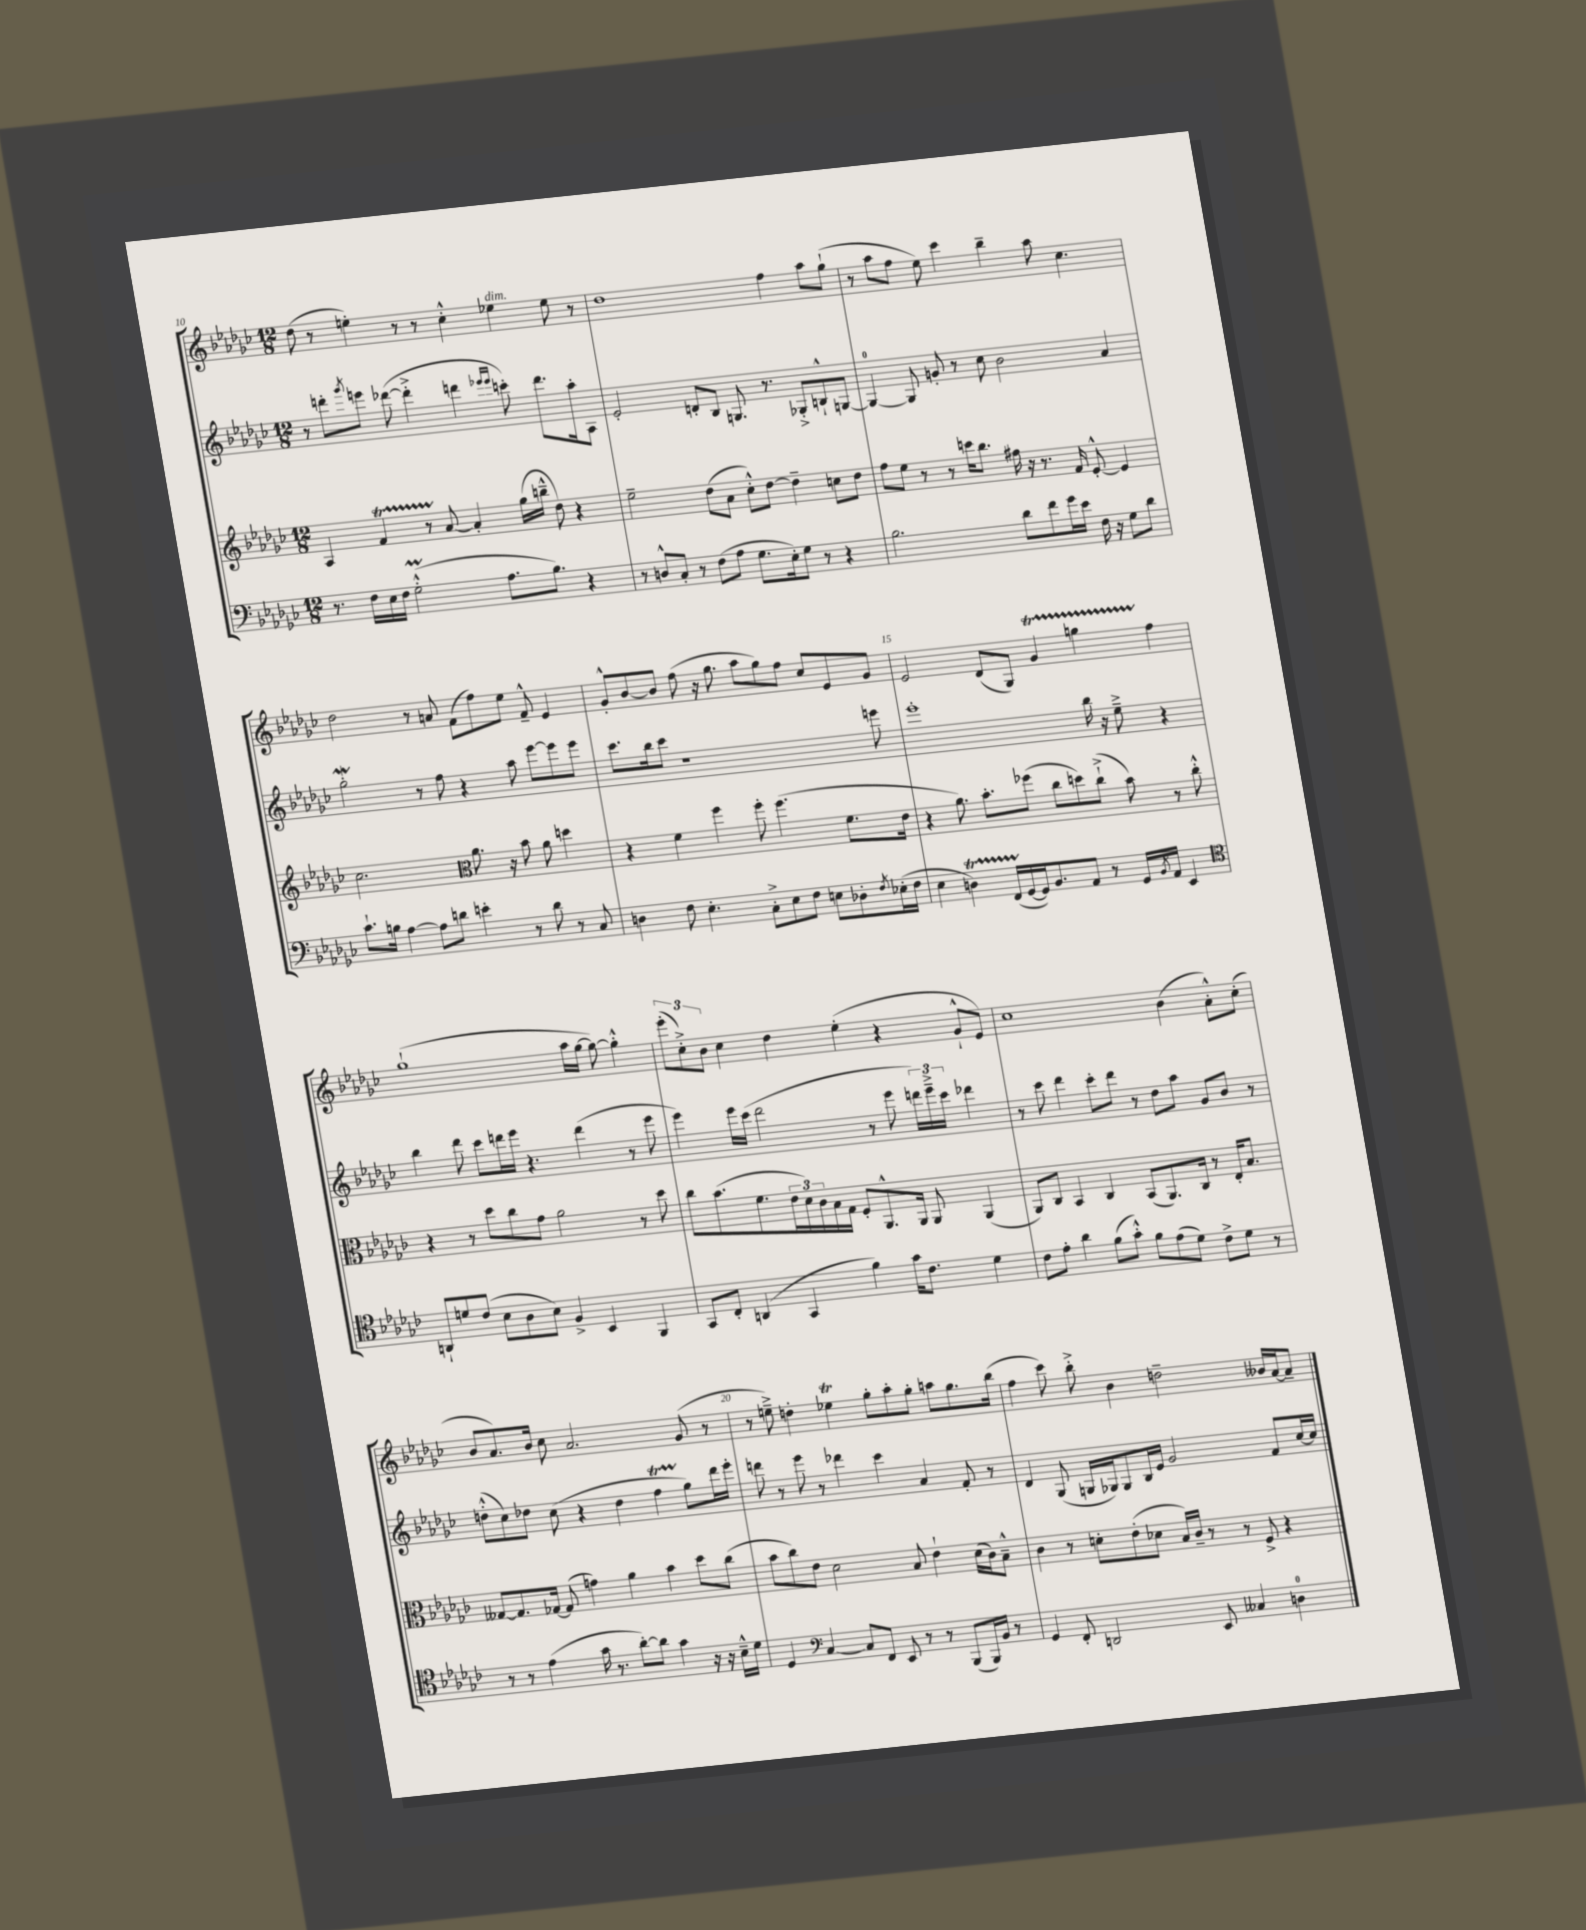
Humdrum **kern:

**kern	**kern	**kern	**kern
*staff4	*staff3	*staff2	*staff1
*clefF4	*clefG2	*clefG2	*clefG2
*k[b-e-a-d-g-c-]	*k[b-e-a-d-g-c-]	*k[b-e-a-d-g-c-]	*k[b-e-a-d-g-c-]
*M12/8	*M12/8	*M12/8	*M12/8
8.r	4A-	8r	(8dd-
.	.	8ddd'	8r
16F	.	.	.
.	.	8qggg-	.
16E-	4f	8eee	4ee')
16F	.	.	.
(2G-'^^	.	([8ddd-	.
.	8r	4ddd-'^]	8r
.	[8a-	.	8r
.	4a-']	4ddd	4cc-'^^
8.A-	.	.	.
.	.	16qqeee-	.
.	.	16qqeee-	.
.	(16gg-	8ccc')	4ee-
8.B-)	16bb~^^	.	.
.	8dd-)	8.ddd	.
4r	4r	.	8ee-
.	.	16aa-'	.
.	.	8A-	8r
=	=	=	=
8r	2ee-~	2e-'	1dd-
8D^^	.	.	.
8C-'	.	.	.
8r	.	.	.
(8F	(8dd-	8d'	.
8A-	8a-	8B-	.
8.G-	8cc-'^^)	8.G	.
.	[8dd-	.	.
16E-')	.	8.r	.
8G-	4dd-~]	.	4ff
8r	.	8G-'^	.
4r	8cc	8B`^^	8aa-
.	8dd-	[8G	(8gg-`
=	=	=	=
2.B-	8ff	4G_	8r
.	8ee-	.	8aa-
.	8r	8G]	8ff
.	8r	8g'	8ee-)
.	16ccc	8r	4ccc-
.	8.bb-	.	.
.	.	8cc-	.
8d-	16ff#	2b-	4bb-~
.	16r	.	.
8f	8.r	.	.
16g-	.	.	8aa-
16e-	16f	.	.
16F	[8e-'^^	.	4.cc-
16r	.	.	.
8G-	4e-]	4a-	.
8d-	.	.	.
=	=	=	=
8.c-`	2.cc-	2gg-'	2dd-
16B	.	.	.
[4A-	.	.	.
8A-]	.	8r	8r
8d	.	8ff	8a
*	*clefC3	*	*
4e'	8.a-	4r	(8f
.	.	.	8ff)
.	16r	.	.
8r	8b-	8aa-	8ee-
8d	8a-	[8eee-	8f~^^
8r	4dd	8eee-]	4e-
8C-	.	8eee-	.
=	=	=	=
4D	4r	8.ccc-	8g-'^^
.	.	.	[8b-
.	.	16bb-	.
8F	4f	8ccc-	8b-]
4.E-'	.	1r	(8ff
.	4ff	.	16r
.	.	.	8.gg-
8C-'^	8ff'	.	8aa-
8E-	(4.ff	.	8gg-)
8F	.	.	8ff
8E	.	.	8cc-
8D-'	8.f	.	8e-
8qF	.	.	.
(16E-'	.	8eee	8g-
16F	16e-	.	.
=	=	=	=
4E-	4r	1eee-'	2e-
4D)	8.a-)	.	.
.	8.b-'	.	.
(16FF	.	.	(8d-
[16GG-	.	.	.
16GG-])	(8ff-	.	8G-)
8.BB-	.	.	.
.	8cc-	.	4g-
8AA-	8dd)	.	.
8r	(8cc-`^	16bb-	4gg
.	.	16r	.
16GG-	8b-)	8ee-~^	.
8qBB-	.	.	.
16AA-	.	.	.
4EE-	8r	4r	4ff
.	8cc-'^^	.	.
=	=	=	=
*clefC4	*	*	*
8AA`	4r	4bb-	(1gg-`
8d	.	.	.
(8c-	8r	8ddd-	.
8B-	8dd-	8ccc-	.
8A-	8cc-	16ddd	.
.	.	16eee-	.
8B-)	8g-	4.r	.
4F^	2a-	.	.
4BB-	.	(4ddd	16aa-
.	.	.	[16gg-
.	.	.	8gg-_)
4FF	8r	8r	4gg-'^^]
.	8dd-	8eee-	.
=	=	=	=
8GG-	8cc-	4eee-)	(12eee-'
.	.	.	12cc-'^)
8C-'	(8.b-	.	.
.	.	.	12b-
(4AA	.	16eee-	4cc-
.	8.f	(16ccc-	.
.	.	2ddd-	.
4GG-	24e-	.	4dd-
.	24d-)	.	.
.	24c-	.	.
.	16B-	.	.
.	16G-	.	.
4f)	8F'	.	(4ee-'
.	8.AA-^^	8r	.
16g-	.	8eee-	4r
8.c-	16AA-	.	.
.	8AA-	24ddd)	.
.	.	24eee-~^	.
.	.	24ccc-	.
4d-	(4AA-	4ddd-	8g-`^^
.	.	.	8e-)
=	=	=	=
8c-	8AA-)	8r	1cc-
8e-'	8C-	8ccc-	.
4a-	4BB-	4ddd-	.
(8f	4C-	8ccc-'	.
8g-'^^)	.	8ddd-	.
8f	(8BB-	8r	.
(8e-	8.AA-)	8dd-	.
8d-)	.	8aa-	(4b-
.	16C-	.	.
8c-^	8r	8g-	.
8d-	16E-'	8b-	8a-'^^)
.	8.B-	.	.
8r	.	8r	(8cc-'
=	=	=	=
8r	[8G--	(8dd'^^	8b-
8r	8.G--]	8cc-)	8.a-)
(4e-	.	8dd-	.
.	[16G-	.	16b-
.	(8G-]	(8cc-	8cc-
16g-	4g)	4r	2.a-
8.r	.	.	.
[8a-')	4a-	4dd-	.
8a-]	.	.	.
4g-	4b-	4ff	.
16r	8dd-	8gg-)	(8g-
16r	.	.	.
16B-~^^	(8cc-	16ddd-	8r
16d-	.	16eee-'	.
=	=	=	=
4D-	8b-	8ddd	8r
.	8cc-)	8r	8ee~^)
*clefF4	*	*	*
[4C-	8e-	8eee-	4dd'
.	2d-	8r	.
8C-]	.	4ddd-	4ee-
8FF	.	.	.
8EE-	.	4ccc-	8gg-'
8r	8B-	.	8aa-'
8r	4e-`	4a-	8gg-'
(8BBB-	.	.	8aa
16BBB-)	(16d-	8f'	8.gg-
16BB-	16c-)	.	.
8r	8B-~^^	8r	.
.	.	.	(16bb-
=	=	=	=
4GG-	4c-	4d-	4ff
8FF'	8r	(8G-	8ccc-)
2DD	8d'	16G	8bb-'^
.	.	16G-)	.
.	(8e-'	8G-	4b-
.	8d-	16B-	.
.	.	16e-	.
.	16B-)	2g-	2dd~
.	16c-~	.	.
8EE-	8r	.	.
4C--	8r	.	.
.	8F^	.	.
4D	4r	8f	16b--
.	.	.	[16a-
.	.	[16cc-	8a-~]
.	.	16cc-]	.
==	==	==	==
*-	*-	*-	*-
